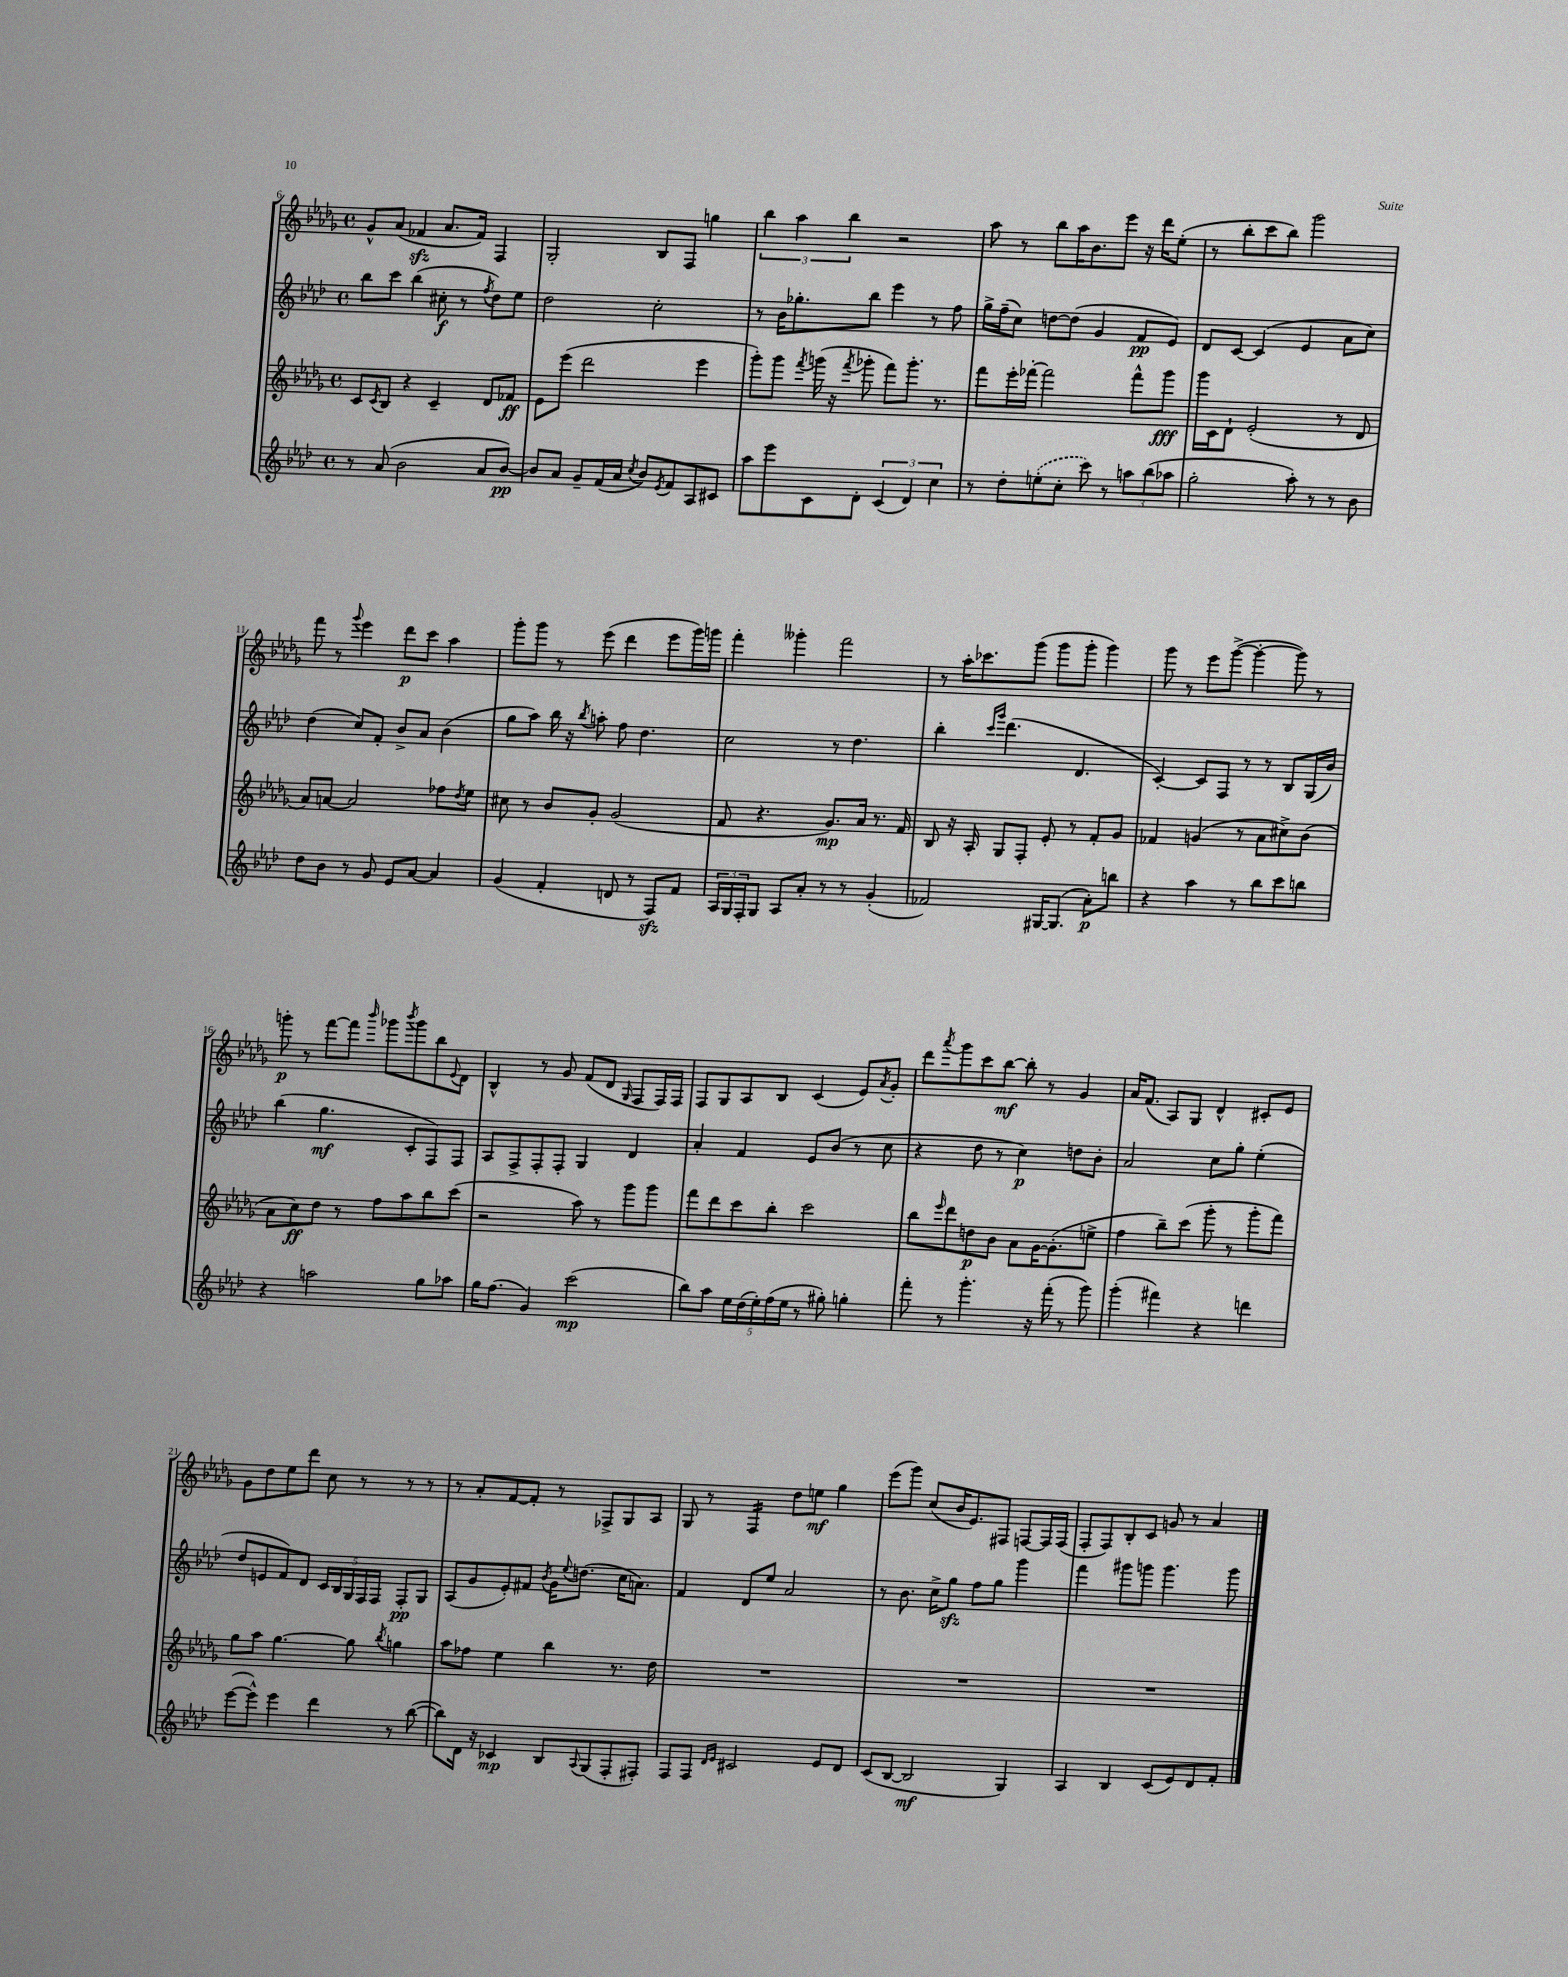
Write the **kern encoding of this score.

**kern	**kern	**kern	**kern
*staff4	*staff3	*staff2	*staff1
*clefG2	*clefG2	*clefG2	*clefG2
*k[b-e-a-d-]	*k[b-e-a-d-g-]	*k[b-e-a-d-]	*k[b-e-a-d-g-]
*M4/4	*M4/4	*M4/4	*M4/4
*met(c)	*met(c)	*met(c)	*met(c)
8r	8c/L	8bb-\L	8g-^^/L
.	8qc/	.	.
(8a-/	8B-/J	8ccc\J	(8a-/J
2b-\	4r	(4bb-\	4f-/
.	4c~/	8cc#'\	8.a-/L
.	.	8r	.
.	.	.	16f-/Jk)
.	.	8qff/	.
8a-/L	8d-/L	8dd-\L)	4F/
[8b-/J)	8f-/J	8ee-\J	.
=	=	=	=
8b-/]L	8e-\L	2dd-\	2G-'/
8a-/J	(8eee-\J	.	.
8g~/L	2ddd-\	.	.
(16f/L	.	.	.
16a-/JJ	.	.	.
8qcc/	.	.	.
8b-/L)	.	2cc'\	8B-/L
8qe-/	.	.	.
8f/	.	.	8F/J
8A-/	4eee-\	.	4gg\
8c#/J	.	.	.
=	=	=	=
8aa-\L	8ggg-'\L)	8r	6bb-\
8eee-\	8ggg-\J	16b-\LK	.
.	.	.	6aa-\
.	.	8.gg-'\	.
.	8qfff/	.	.
8c\	(16ggg\	.	.
.	16r	.	.
.	.	.	6bb-\
.	8qfff/	.	.
8d-'\J	8ggg-'\	8bb-\J	.
(6c/	8fff\L)	4eee-\	2r
.	8.ggg-'\J	.	.
6d-/)	.	.	.
.	.	8r	.
.	8.r	.	.
6cc\	.	.	.
.	.	8ff\	.
=	=	=	=
8r	8fff\L	16gg^\LL	8aa-\
.	.	(16ff~\J	.
8dd-'\L	16eee-'\L	8cc\J)	8r
.	[16fff-'\JJ	.	.
(8ee'\	2fff-\]	[8dd\L	8bb-\L
8cc'\J	.	(8dd\]J	16aa-\K
.	.	.	8.b-\
8ccc\)	.	4g/	.
8r	.	.	8eee-\J
12aa\L	8fff-^^\L	8f/L	16r
.	.	.	16ddd-\LK
(12bb-\	.	.	.
.	8ggg-\J	8e-/J)	(8ee-'\J
12aa-\J	.	.	.
=	=	=	=
2gg'\	16ggg-\LL	8d-/L	8r
.	16c\J	.	.
.	8d-`\J	[8c/J	8bb-'\L
.	(2e-'/	(4c/]	8ccc\
.	.	.	8bb-\J)
8aa-'\)	.	4e-/	2ggg-\
8r	.	.	.
8r	8r	8a-\L	.
8b-\	8d-/	8cc\J)	.
=	=	=	=
8dd-\L	8a-/L)	(4dd-\	8fff\
8b-\J	[8a/J	.	8r
.	.	.	8qqggg-/
8r	2a/]	8cc/L)	4eee-\
8g/	.	8f'/J	.
8e-/L	.	8b-^/L	8ddd-\L
[8a-/J	.	8a-/J	8ccc\J
4a-/]	8ff-\L	(4b-\	4aa-\
.	8qdd-/	.	.
.	8ee-\J	.	.
=	=	=	=
(4g/	8cc#\	8gg\L	8ggg-'\L
.	8r	8aa-\J)	8ggg-\J
4f'/	8b-/L	16bb-\	8r
.	.	16r	.
.	.	8qbb-/	.
.	8g-'/J	8aa'\	(8eee-\
8d/	(2g-/	8ff\	4ddd-\
8r	.	4.dd-\	.
8F/L)	.	.	8eee-\L
8f/J	.	.	16ggg-\L)
.	.	.	16ggg\JJ
=	=	=	=
24A-/LL	8f/	2cc\	4fff'\
24G/	.	.	.
24F'/J	.	.	.
8G/J	4.r	.	.
8A-/L	.	.	4ggg--'\
8a-'/J	.	.	.
8r	8.g-/L)	8r	2fff\
8r	.	4.dd-\	.
.	16a-/Jk	.	.
(4g'/	8.r	.	.
.	16f/	.	.
=	=	=	=
2f-/)	8B-/	4bb-'\	8r
.	16r	.	16aa-'\LK
.	16A-'/	.	8.ccc-\
.	.	16qqccc/LL	.
.	.	16qqggg/JJ	.
.	8G-/L	(4.ddd-\	.
.	8F'/J	.	(8ggg-\J
[16G#/LK	8e-'/	.	8ggg-\L
(8.G#/]J	.	.	.
.	8r	4.d-/	8ggg-'\J
8a-'\L)	8f'/L	.	4ggg-\)
8bb\J	8g-/J	.	.
=	=	=	=
4r	4f-/	[4c'/)	8ggg-\
.	.	.	8r
4aa-\	(4g/	8c/]L	8eee-\L
.	.	8F/J	([8ggg-^\J
8r	8r	8r	4ggg-'\_
8bb-\L	8a-\L	8r	.
8ccc\	8cc#^\)	8B-/L	8ggg-\])
8bb\J	(8b-\J	(16G/L	8r
.	.	16b-/JJ)	.
=	=	=	=
4r	8a-\L	(4bb-\	8ggg'\
.	8cc\)	.	8r
2aa\	8dd-\J	4.gg\	[8fff\L
.	8r	.	8fff\]J
.	.	.	16qqbbb-/
.	8ff\L	.	8ggg-\L
.	.	.	8qbbb-/
.	8aa-\	8c'/L	8ggg-\
8gg\L	8bb-\	8F/)	8bb-\
.	.	.	8qqe-/
8aa-\J	(8ccc\J	8F/J	8d-\J
=	=	=	=
16gg\LK	2r	8A-/L	4B-^^/
(8.ff\J	.	.	.
.	.	8F^/	.
4g/)	.	8F'/	8r
.	.	8F'/J	8g-/
(2ccc\	8aa-\)	4G/	(8f/L
.	8r	.	8d-/J
.	.	.	16qqG-/
.	8ggg-\L	4d-/	8F/L
.	8ggg-\J	.	16F/L)
.	.	.	16F/JJ
=	=	=	=
8bb-\L)	8fff\L	4a-'/	8F/L
8aa-\J	8ddd-\	.	8G-/
20ee-\LL	8ccc\	4f/	8A-/
(20dd-\	.	.	.
20ee-'\)	.	.	.
.	8bb-'\J	.	8B-/J
(20ff\	.	.	.
20ee-\JJ	.	.	.
8r	2ccc\	8e-/L	(4c/
8gg#'\)	.	(8b-/J	.
4gg'\	.	8r	8e-/L)
.	.	.	8qa-/
.	.	8cc\	8g-'/J
=	=	=	=
8fff'\	8bb-\L	4r	8ddd-\L
.	16qqeee-/	.	8qaaa-/
8r	8ddd-\	.	8ggg-\
4.ggg'\	8dd\	8dd-\	8ccc\
.	8b-\J	8r	[8bb-\J
.	8a-\L	4cc\)	8bb-'\]
16r	[16g-\K	.	8r
(16fff'\	(8.g-'\]	.	.
8r	.	8dd\L	4g-/
8ggg\)	8ee^\J	8b-'\J	.
=	=	=	=
(4ggg'\	4ff\	2a-/	16a-/LK
.	.	.	(8.f/J
4fff#\)	8bb-~\L)	.	8A-/L)
.	(8ccc\J	.	8G-/J
4r	8ggg-'\	8cc\L	4d-^^/
.	8r	8gg'\J	.
4ddd\	8ggg-'\L	(4ee-'\	8c#'/L
.	8fff\J)	.	8e-/J
=	=	=	=
([8eee-\L	8gg-\L	8dd-/L	8g-\L
8eee-^^\]J)	8aa-\J	8e/	8dd-\
4eee-\	[4.gg-\	8f/)	8ee-\
.	.	8d-/J	8ddd-\J
4ddd-\	.	20c/LL	8cc\
.	.	20B-/	.
.	.	20G/	.
.	8gg-\]	.	8r
.	.	20F/	.
.	.	20F/JJ	.
.	8qbb-/	.	.
8r	4gg\	8F'/L	8r
([8bb-\	.	8G/J	8r
=	=	=	=
8bb-\]L)	8aa-\L	(8A-/L	8r
16d-\Jk	8ff-\J	8g/	8a-'/L
16r	.	.	.
4c-/	4ee-\	8e-'/)	[8f/
.	.	8f#/J	8f'/]J
.	.	8qb-/	.
8B-/L	4bb-\	16g\LK	8r
.	.	8qqee-/	.
.	.	(8.dd\J	.
8qqA-/	.	.	.
(8G/	.	.	8F-^/L
8F'/	8.r	16cc\LK	8G-/
.	.	8.a\J)	.
8F#'/J)	.	.	8A-/J
.	16dd-\	.	.
=	=	=	=
8F/L	1r	4f/	8G-/
8F/J	.	.	8r
16qqd-/LL	.	.	.
16qqe-/JJ	.	.	.
2c#/	.	8d-/L	4F/
.	.	8ee-/J	.
.	.	2a-/	8dd-\L
.	.	.	8ee\J
8e-/L	.	.	4gg-\
8d-/J	.	.	.
=	=	=	=
(8c/L	1r	8r	(8eee-\L
[8B-/J	.	8.b-\	8ggg-\J)
2B-/]	.	.	(8cc/L
.	.	16cc^\LK	.
.	.	8gg\J	16b-/K
.	.	.	8.e-/)
.	.	8ff\L	.
.	.	8gg\J	8F#/J
4G/)	.	4ggg\	[8F/L
.	.	.	16F/]L
.	.	.	(16F/JJ
=	=	=	=
4A-/	1r	4fff\	8F'/L
.	.	.	8F/)
4B-/	.	8ggg#\L	8B-'/
.	.	8ggg\J	8c/J
(8c/L	.	4.ggg\	8g/
8e-/)	.	.	8r
8d-/	.	.	4a-/
8f'/J	.	8ggg\	.
==	==	==	==
*-	*-	*-	*-
